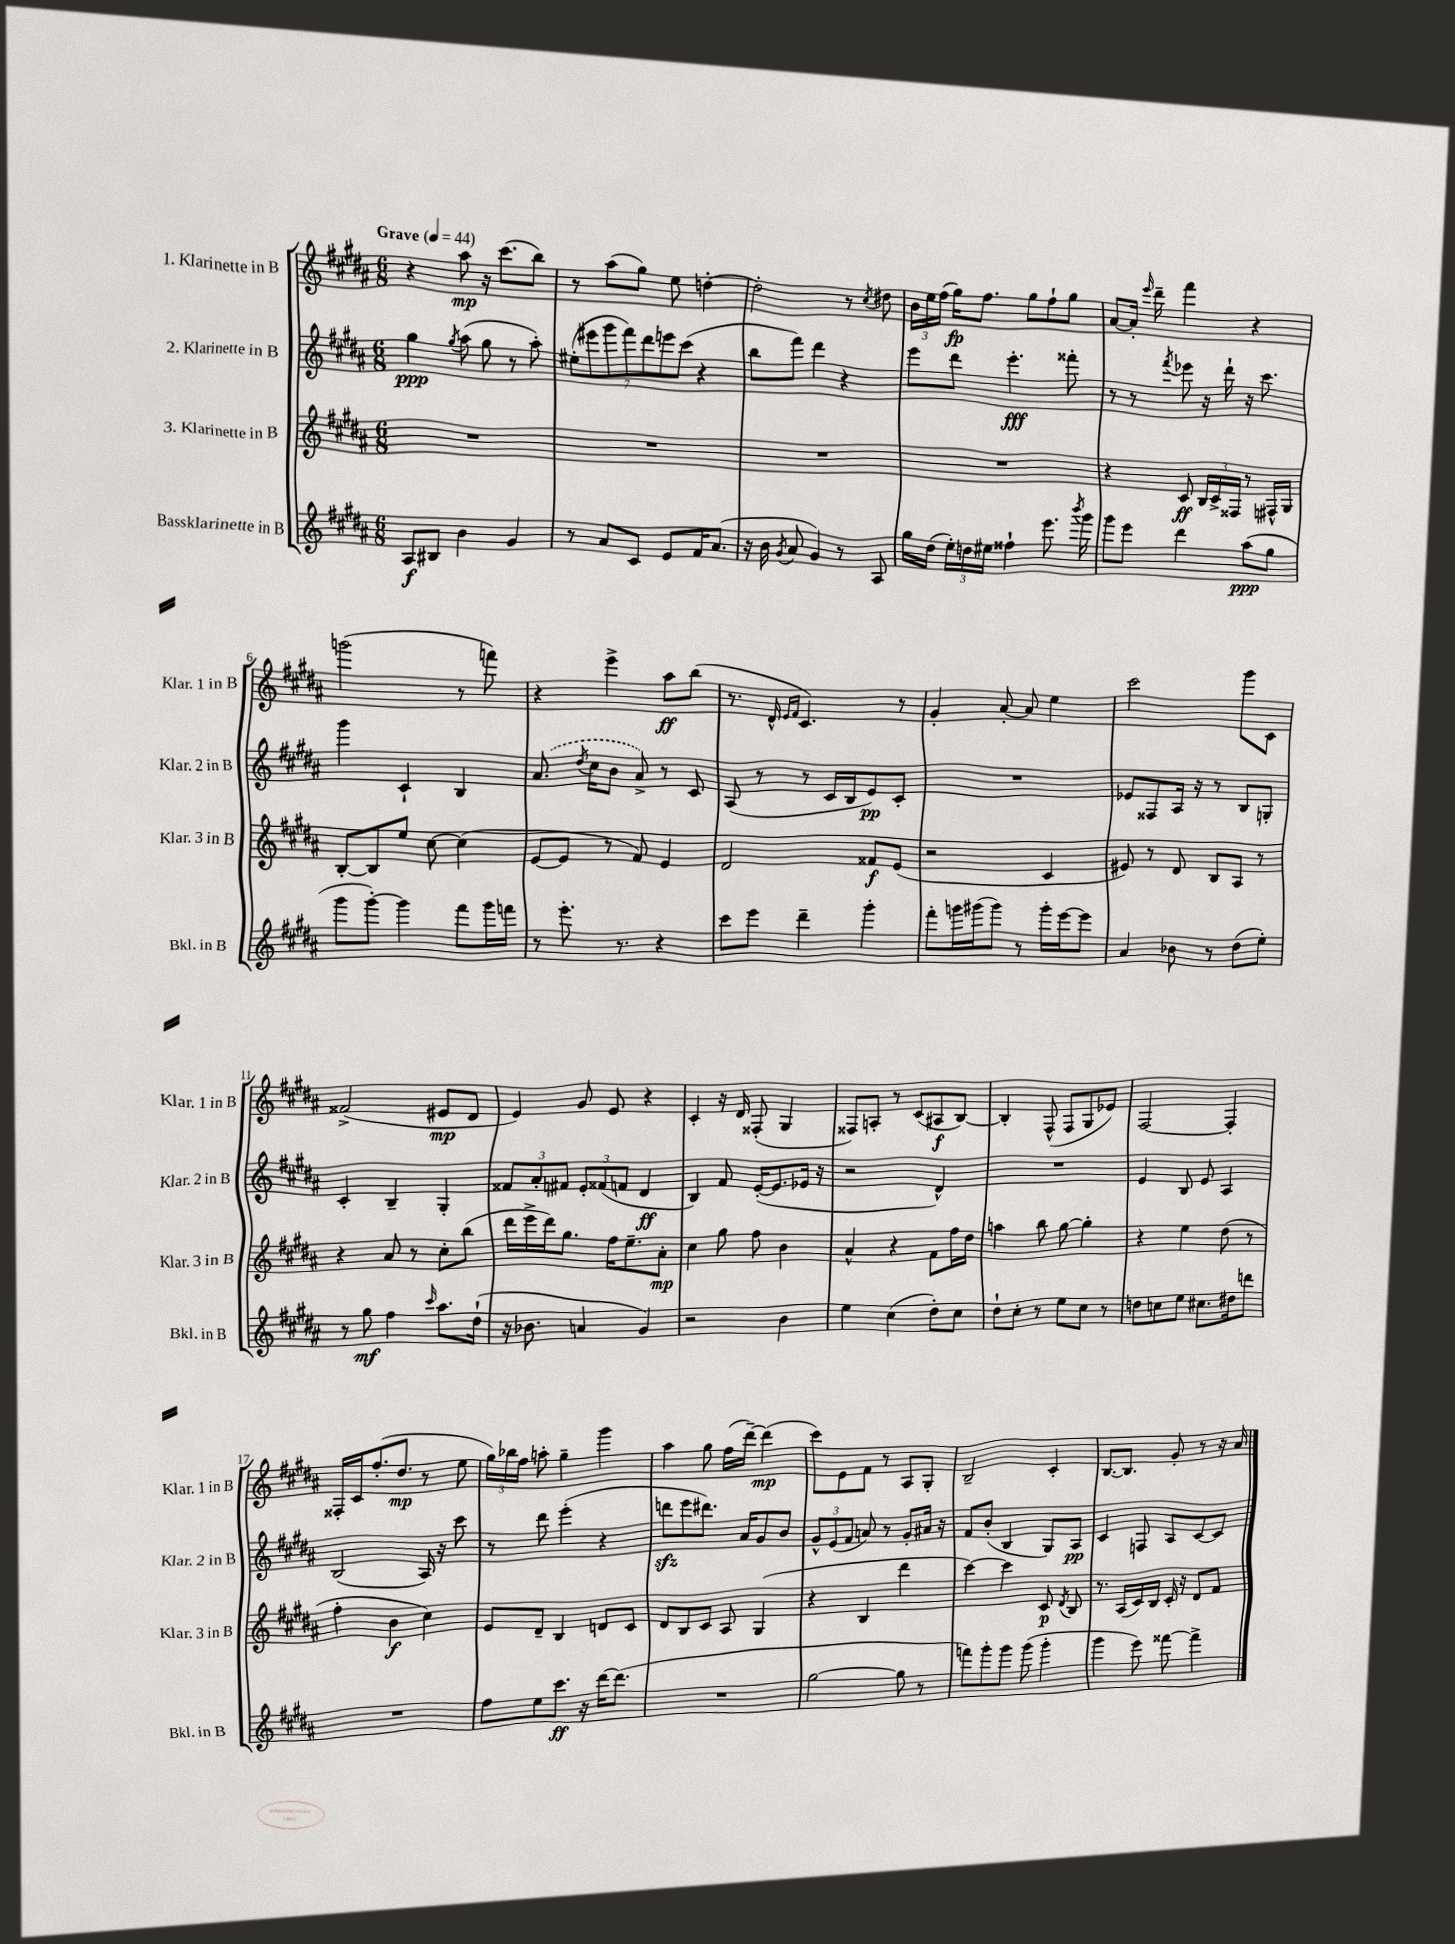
<<
\new StaffGroup <<
\new Staff = "s0" \with { instrumentName = "1. Klarinette in B" shortInstrumentName = "Klar. 1 in B" } {
    \clef treble \key b \major \numericTimeSignature \time 6/8 \tempo "Grave" 4 = 44
    \autoBeamOff r4 ais''8\mp r16 cis'''8.[( b''8]) |
    r8 ais''8[( gis''8]) e''8 d''4~-. |
    d''2-. r8 \acciaccatura { cis''8 } dis''8 |
    \tuplet 3/2 { b'16[ e''16 fis''16]( } gis''16[\fp) fis''8.] gis''8[ fis''8-! gis''8] |
    ais'8[~ ais'16]-. \grace { e'''16 } dis'''16-- fis'''4 r4 |
    g'''2( r8 f'''8) |
    r4 e'''4-> ais''8[\ff b''8]( |
    r8. dis'16-^ \grace { e'16[ fis'16] } cis'4.) r8 |
    gis'4-. ais'8~-. ais'8 e''4 |
    cis'''2 gis'''8[ cis'8] |
    fisis'2->( eis'8[\mp dis'8] |
    e'4) gis'8 e'8 r4 |
    cis'4-. r16 dis'16 fisis8-.( gis4 |
    fisis8[) a8]-. r8 cis'8[( ais8\f b8]~) |
    b4-. fis8-^( fis8[ gis8 ees'8]) |
    fis2~ fis4-. |
    fisis16[-. cis'16 fis''8.-.( dis''8.]\mp r8 e''8 |
    \tuplet 3/2 { gis''16[) bes''16 fis''16] } a''8-. gis''4-- gis'''4 |
    ais''4 gis''8 fis''16[( dis'''16]~--) dis'''4\mp( |
    cis'''8[) e'8 fis'8] r8 ais8[ gis8]-. |
    b2-- cis'4-. |
    b8.[~ b8.] gis'8-. r8 r16 ais'16 \bar "|." |
}
\new Staff = "s1" \with { instrumentName = "2. Klarinette in B" shortInstrumentName = "Klar. 2 in B" } {
    \clef treble \key b \major \numericTimeSignature \time 6/8
    \autoBeamOff gis''4\ppp \acciaccatura { gis''8 } ais''8( gis''8 r8 ais''8-.) |
    \tuplet 7/4 { eis''8[-.( eis'''8 gis'''8 fis'''8) dis'''8 e'''8 cis'''8]( } r4 |
    b''8[ fis'''8]) dis'''4 r4 |
    e'''8[ dis'''8] e'''4.-.\fff fisis'''8-. |
    r8 r8 \acciaccatura { fis'''8 } ees'''8 r16 dis'''16-! r16 cis'''8. |
    gis'''4 cis'4-! b4 |
    \once \slurDashed ais'8.( \acciaccatura { dis''8 } cis''16[ b'8] ais'8->) r8 cis'8 |
    ais8( r8 r8 cis'16[ b16 e'8\pp) cis'8]-. |
    R2. |
    ees'8[ fisis8 ais16] r16 r8 b8[ g8]-. |
    cis'4-. b4-- gis4-. |
    \tuplet 3/2 { fisis'8[ ais'8-. fis'8] } \tuplet 3/2 { e'8[-. fisis'8( f'8] } dis'4\ff |
    b4) fis'8 e'16[~-.( e'8. ees'16] r16 |
    r2 dis'4-^) |
    R2. |
    e'4 b8 e'8 ais4 |
    b2( ais16) r16 cis'''8 |
    r8 dis'''8 e'''4-.( r4 |
    d'''8[\sfz e'''8 dis'''8.]) ais'16[ gis'8 b'8] |
    \tuplet 3/2 { gis'8[-^ e'8( fis'8] } a'8) r8 gis'8[-. ais'16] r16 |
    fis'8[ b'8]-.( b4 gis8[) ais8]\pp |
    cis'4 f8 ais8[ cis'8~ cis'8] \bar "|." |
}
\new Staff = "s2" \with { instrumentName = "3. Klarinette in B" shortInstrumentName = "Klar. 3 in B" } {
    \clef treble \key b \major \numericTimeSignature \time 6/8
    \autoBeamOff R2. |
    R2. |
    R2. |
    R2. |
    r4 cis'8\ff \tuplet 3/2 { b16[ cis'16-> fisis16] } r8 fis16[-^ gis16] |
    b8[~-. b8 e''8] cis''8~ cis''4( |
    e'8[~ e'8] r8 fis'8) e'4 |
    dis'2 fisis'8[\f e'8]( |
    r2 cis'4 |
    eis'8) r8 dis'8 b8[ ais8] r8 |
    r4 ais'8 r8 cis''8[-. b''8]( |
    dis'''16[ e'''16-> dis'''16) gis''8.] fis''16[ e''8.-- ais'8]-.\mp |
    cis''4 gis''8 fis''8 b'4 |
    ais'4-^ r4 fis'8[ fis''16 dis''16] |
    a''4 b''8 gis''8~ gis''4-. |
    r4 e''4 dis''8( r8 |
    fis''4-. b'4\f cis''4) |
    e'8[ dis'8]-- b4 d'8[ cis'8] |
    dis'8[ b8 cis'8] ais8 gis4( |
    r4 b4 dis'''4 |
    cis'''4~) cis'''4 cis'8\p \acciaccatura { dis'8 } b8 |
    r8. ais16[( cis'16) b16] cis'16-. r16 dis'8[ fis'8] \bar "|." |
}
\new Staff = "s3" \with { instrumentName = "Bassklarinette in B" shortInstrumentName = "Bkl. in B" } {
    \clef treble \key b \major \numericTimeSignature \time 6/8
    \autoBeamOff ais8[\f bis8] b'4 gis'4 |
    r8 ais'8[ cis'8] e'8[ fis'16 ais'8.]( |
    r16 b'16 \acciaccatura { gis'8 } ais'8 gis'4) r8 ais8 |
    gis''16[ dis''16]( \tuplet 3/2 { e''16[-.) d''16 eis''16] } fisis''4-! e'''8. \acciaccatura { b'''8 } gis'''16 |
    gis'''8[ e'''8] dis'''4 ais''8[\ppp( gis''8] |
    gis'''8[ gis'''8]~-.) gis'''4 fis'''8[ gis'''16 f'''16] |
    r8 e'''8.-. r8. r4 |
    cis'''8[ e'''8] dis'''4-- gis'''4-. |
    fis'''8[-. g'''16 gis'''16( gis'''8]) r8 gis'''16[-. e'''16~ e'''8] |
    ais'4 bes'8 r8 dis''8[( e''8]-.) |
    r8 gis''8\mf fis''4 \grace { cis'''16 } ais''8.[ dis''16]-!( |
    r16 bes'8. a'4 gis'4) |
    r2 b'4 |
    e''4 cis''4( dis''8[-.) cis''8] |
    dis''8[-! cis''8]-. r8 e''8[ cis''8] r8 |
    d''8[ c''8 e''8] cis''8.[ dis''16 d'''8] |
    R2. |
    fis''8[ e''8 cis'''8.]\ff r16 dis'''16[~ dis'''8.]( |
    R2. |
    gis''2~ gis''8 r8 |
    f'''8[) gis'''8-. gis'''8] gis'''8( gis'''4-. |
    gis'''4 e'''8) fisis'''8~ fisis'''4-> \bar "|." |
}
>>
>>
